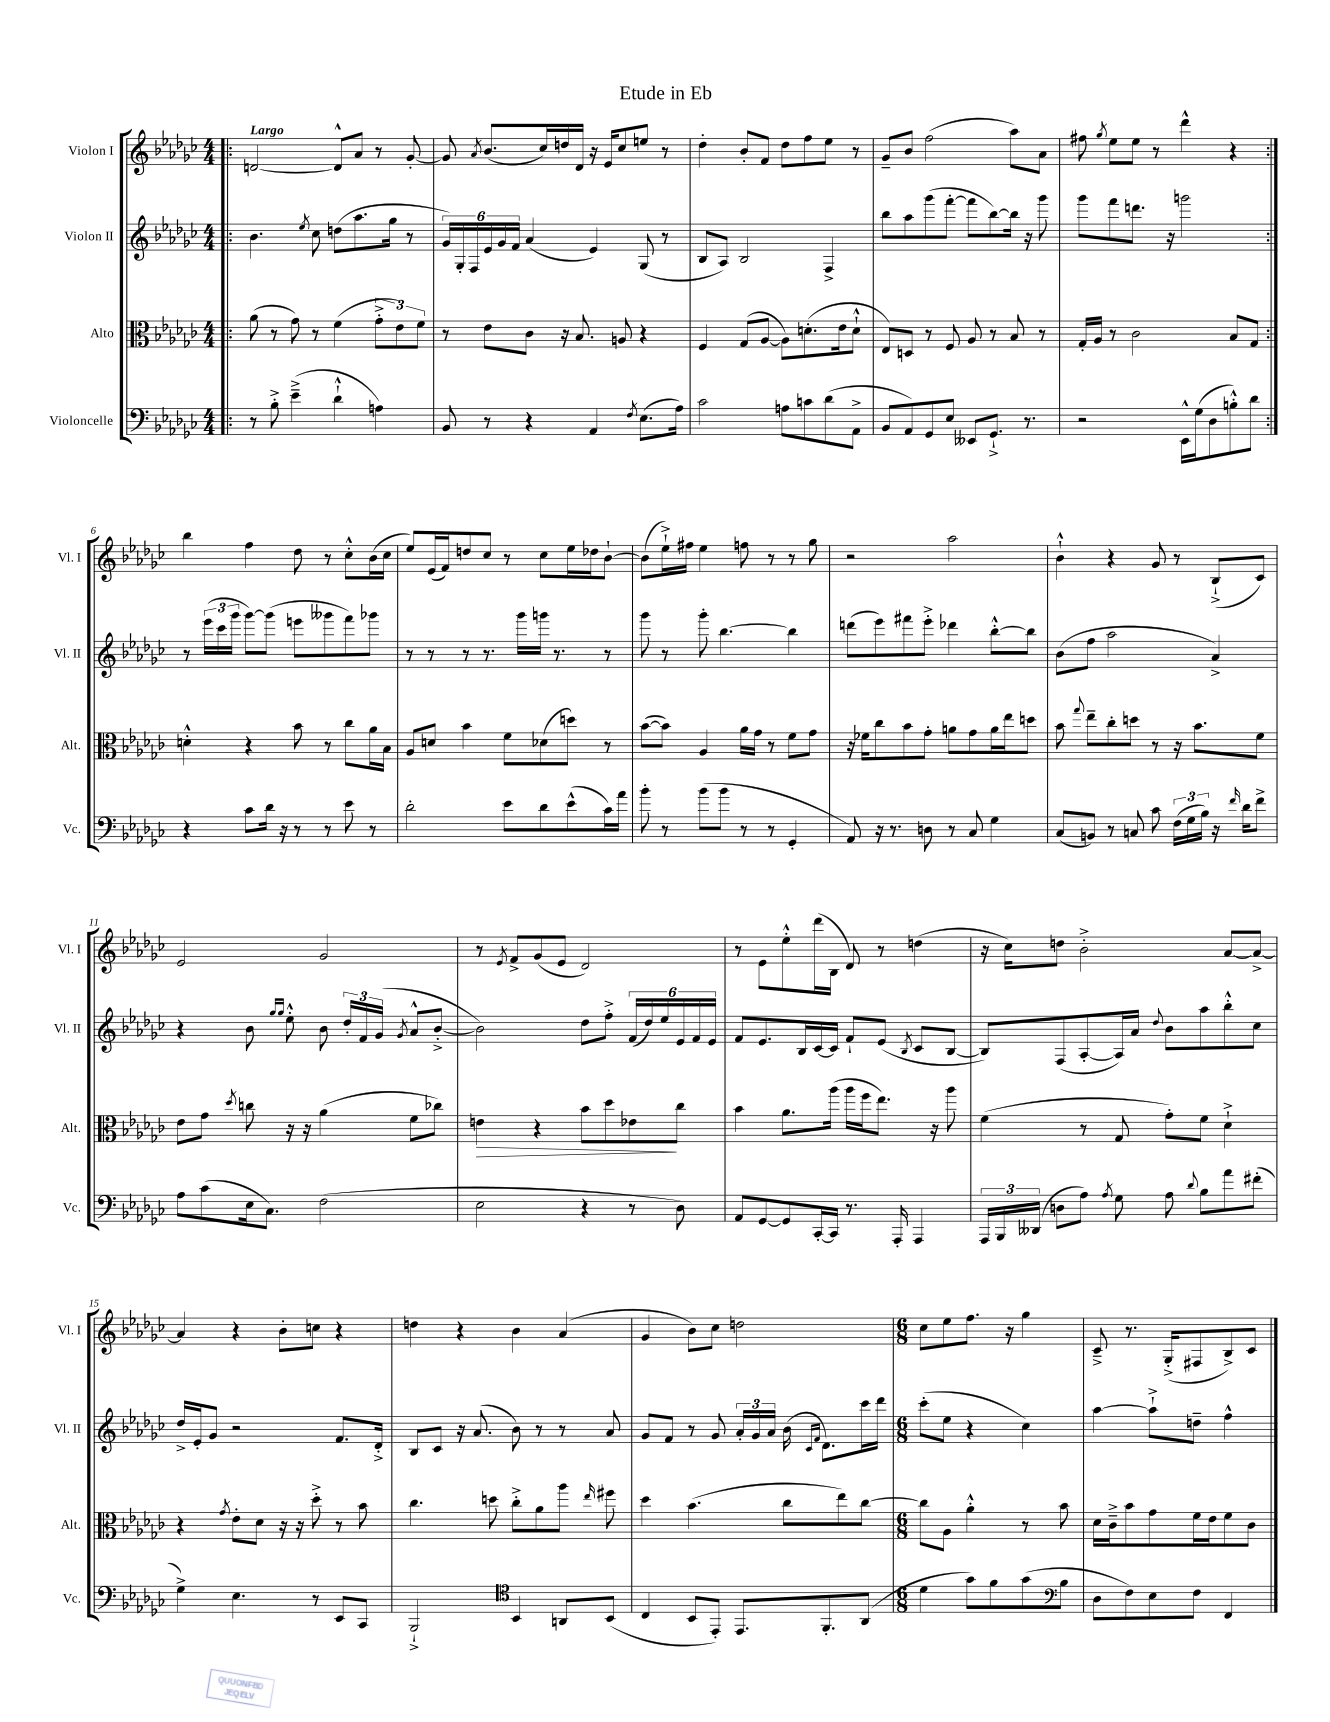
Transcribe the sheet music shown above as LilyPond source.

\header { title = "Etude in Eb" }
<<
\new StaffGroup <<
\new Staff = "s0" \with { instrumentName = "Violon I" shortInstrumentName = "Vl. I" } {
    \clef treble \key ges \major \numericTimeSignature \time 4/4 \tempo "Largo"
    \autoBeamOff \repeat volta 2 { \bar ".|:" d'2~ d'8[-^ aes'8] r8 ges'8~-. |
    ges'8 \acciaccatura { aes'8 } bes'8.[( ces''16) d''16 des'16] r16 ees'16[ ces''8 e''8] r8 |
    des''4-. bes'8[-. f'8] des''8[ f''8 ees''8] r8 |
    ges'8[-- bes'8] f''2( aes''8[) aes'8] |
    fis''8 \acciaccatura { ges''8 } ees''8[ ees''8] r8 des'''4-^ r4 | }
    bes''4 f''4 des''8 r8 ces''8[-.-^ bes'16( ces''16] |
    ees''8[) ees'16( f'16) d''8 ces''8] r8 ces''8[ ees''16 des''16 bes'8]~-! |
    bes'8[( ees''16-!->) fis''16] ees''4 f''8 r8 r8 ges''8 |
    r2 aes''2 |
    bes'4-!-^ r4 ges'8 r8 bes8[-!->( ces'8]) |
    ees'2 ges'2 |
    r8 \acciaccatura { ees'8 } f'8[-> ges'8( ees'8] des'2) |
    r8 ees'8[ ees''8-.-^ des'''16( bes16] des'8) r8 d''4( |
    r16 ces''16[) d''8] bes'2-.-> aes'8[~ aes'8]~-> |
    aes'4 r4 bes'8[-. c''8] r4 |
    d''4 r4 bes'4 aes'4( |
    ges'4 bes'8[) ces''8] d''2 |
    \numericTimeSignature \time 6/8 ces''8[ ees''8 f''8.] r16 ges''4 |
    ces'8---> r8. ges16[-.->( fis8 bes8->) ces'8] \bar "|." |
}
\new Staff = "s1" \with { instrumentName = "Violon II" shortInstrumentName = "Vl. II" } {
    \clef treble \key ges \major \numericTimeSignature \time 4/4
    \autoBeamOff \repeat volta 2 { \bar ".|:" bes'4. \acciaccatura { ees''8 } ces''8 d''8[( aes''8. ges''16] r8 |
    \tuplet 6/4 { ges'16[) ges16-. f16 ees'16 ges'16 f'16] } aes'4( ees'4) ges8( r8 |
    bes8[ aes8]) bes2 f4-> |
    bes''8[ aes''8 ges'''8( f'''8]~-. f'''8[ bes''8~) bes''16] r16 ges'''8 |
    ges'''8[ f'''8 d'''8.] r16 g'''2 | }
    r8 \tuplet 3/2 { ees'''16[( ces'''16 ges'''16] } ges'''8[~) ges'''8]( e'''8[ geses'''8 f'''8) ges'''8] |
    r8 r8 r8 r8. ges'''16[ g'''16] r8. r8 |
    ges'''8 r8 ges'''8-. bes''4.~ bes''4 |
    d'''8[( ees'''8) fis'''8 ees'''8]-.-> des'''4 bes''8[~-.-^ bes''8] |
    bes'8[( f''8] aes''2 aes'4->) |
    r4 bes'8 \grace { ges''16[ ges''16] } ees''8-.-^ bes'8 \tuplet 3/2 { des''16[-. f'16 ges'16]( } \acciaccatura { ges'8 } aes'8[-^ bes'8]~-.-> |
    bes'2) des''8[ f''8]-.-> \tuplet 6/4 { f'16[( des''16) ees''16 ees'16 f'16 ees'16] } |
    f'8[ ees'8. bes16 ces'16~ ces'16] f'8[-! ees'8]( \acciaccatura { bes8 } ces'8[ bes8]~ |
    bes8[) f8( aes8~-. aes16) aes'16] \appoggiatura { des''8 } bes'8[ aes''8 bes''8-.-^ ces''8] |
    des''16[-> ees'16-. ges'8] r2 f'8.[ des'16]-.-> |
    bes8[ ces'8] r16 aes'8.( bes'8) r8 r8 aes'8 |
    ges'8[ f'8] r8 ges'8 \tuplet 3/2 { aes'16[-. ges'16 aes'16] } bes'16( \grace { ces'16[ f'16] } des'8.[) ces'''16 des'''16] |
    \numericTimeSignature \time 6/8 ces'''8[-.( ees''8] r4 ces''4) |
    aes''4~ aes''8[-!-> d''8]-- f''4-^ \bar "|." |
}
\new Staff = "s2" \with { instrumentName = "Alto" shortInstrumentName = "Alt." } {
    \clef alto \key ges \major \numericTimeSignature \time 4/4
    \autoBeamOff \repeat volta 2 { \bar ".|:" aes'8( r8 ges'8) r8 f'4( \tuplet 3/2 { ges'8[-.-> ees'8) f'8] } |
    r8 ees'8[ ces'8] r16 bes8. a8 r4 |
    f4 ges8[( aes8]~ aes8[) d'8.-.( ees'16 d'8]-!-^ |
    ees8[) d8] r8 f8 aes8 r8 bes8 r8 |
    ges16[-. aes16] r8 ces'2 bes8[ ges8] | }
    d'4-.-^ r4 bes'8 r8 ces''8[ aes'16 bes16] |
    aes8[ d'8] bes'4 f'8[ des'8( d''8]) r8 |
    bes'8[~( bes'8]) aes4 aes'16[ ges'16] r8 f'8[ ges'8] |
    r16 fes'16[ ces''8 bes'8 ges'8]-. a'8[ ges'8 a'16 ees''16 d''8] |
    bes'8 \appoggiatura { ges''8 } ees''8[-- ces''8-. d''8] r8 r16 bes'8.[ f'8] |
    ees'8[ ges'8] \acciaccatura { des''8 } c''8 r16 r16 aes'4( f'8[ ces''8]) |
    e'4\> r4 bes'8[ des''8 ees'8\! ces''8] |
    bes'4 aes'8.[ aes''16]( aes''16[ f''16 ees''8.]) r16 aes''8 |
    f'4( r8 ges8 ges'8[-.) f'8] des'4-!-> |
    r4 \acciaccatura { ges'8 } ees'8[-. des'8] r16 r16 des''8-.-> r8 bes'8 |
    ces''4. d''8 ces''8[-.-> aes'8 aes''8] \grace { ees''16 } fis''8 |
    des''4 bes'4.( ces''8[ ees''8) ces''8]~ |
    \numericTimeSignature \time 6/8 ces''8[ aes8] aes'4-.-^ r8 bes'8 |
    des'16[ ces'16---> bes'8 ges'8 f'16 ees'16 f'8 ces'8] \bar "|." |
}
\new Staff = "s3" \with { instrumentName = "Violoncelle" shortInstrumentName = "Vc." } {
    \clef bass \key ges \major \numericTimeSignature \time 4/4
    \autoBeamOff \repeat volta 2 { \bar ".|:" r8 bes8-.-> ees'4--->( des'4-!-^ a4) |
    bes,8 r8 r4 aes,4 \acciaccatura { f8 } ees8.[( aes16]) |
    ces'2 a8[ c'8 des'8( aes,8]-> |
    bes,8[ aes,8) ges,8 ees8] eeses,8[ ges,8.]-!-> r8. |
    r2 ees,16[-^ ges16( des8 b8-.-^) des'8] | }
    r4 ces'8[ des'16] r16 r8 r8 ees'8 r8 |
    des'2-. ees'8[ des'8 ees'8-^( ces'16) aes'16] |
    bes'8-. r8 bes'8[( bes'8] r8 r8 ges,4-. |
    aes,8) r16 r8. d8 r8 ces8 ges4 |
    ces8[( b,8]) r8 c8 ces'8 \tuplet 3/2 { f16[( ges16 bes16]) } r16 \grace { f'16 } des'16[ f'8]-> |
    aes8[ ces'8( ees16 ces8.]) f2( |
    ees2 r4 r8 des8) |
    aes,8[ ges,8~ ges,8 ces,16~-. ces,16] r8. aes,,16-. aes,,4 |
    \tuplet 3/2 { aes,,16[ bes,,16 deses,16]( } d8[ aes8]) \acciaccatura { aes8 } ges8 aes8 \appoggiatura { des'8 } bes8[ aes'8 fis'8]-.( |
    ges4->) ees4. r8 ees,8[ ces,8] |
    bes,,2-!-> \clef tenor bes,4 a,8[ bes,8]( |
    ces4 bes,8[ ees,8]-.) ees,8.[ f,8.-. aes,8]( |
    \numericTimeSignature \time 6/8 des'4 ges'8[) f'8 ges'8( bes8] |
    \clef bass des8[ f8) ees8 f8] f,4 \bar "|." |
}
>>
>>
